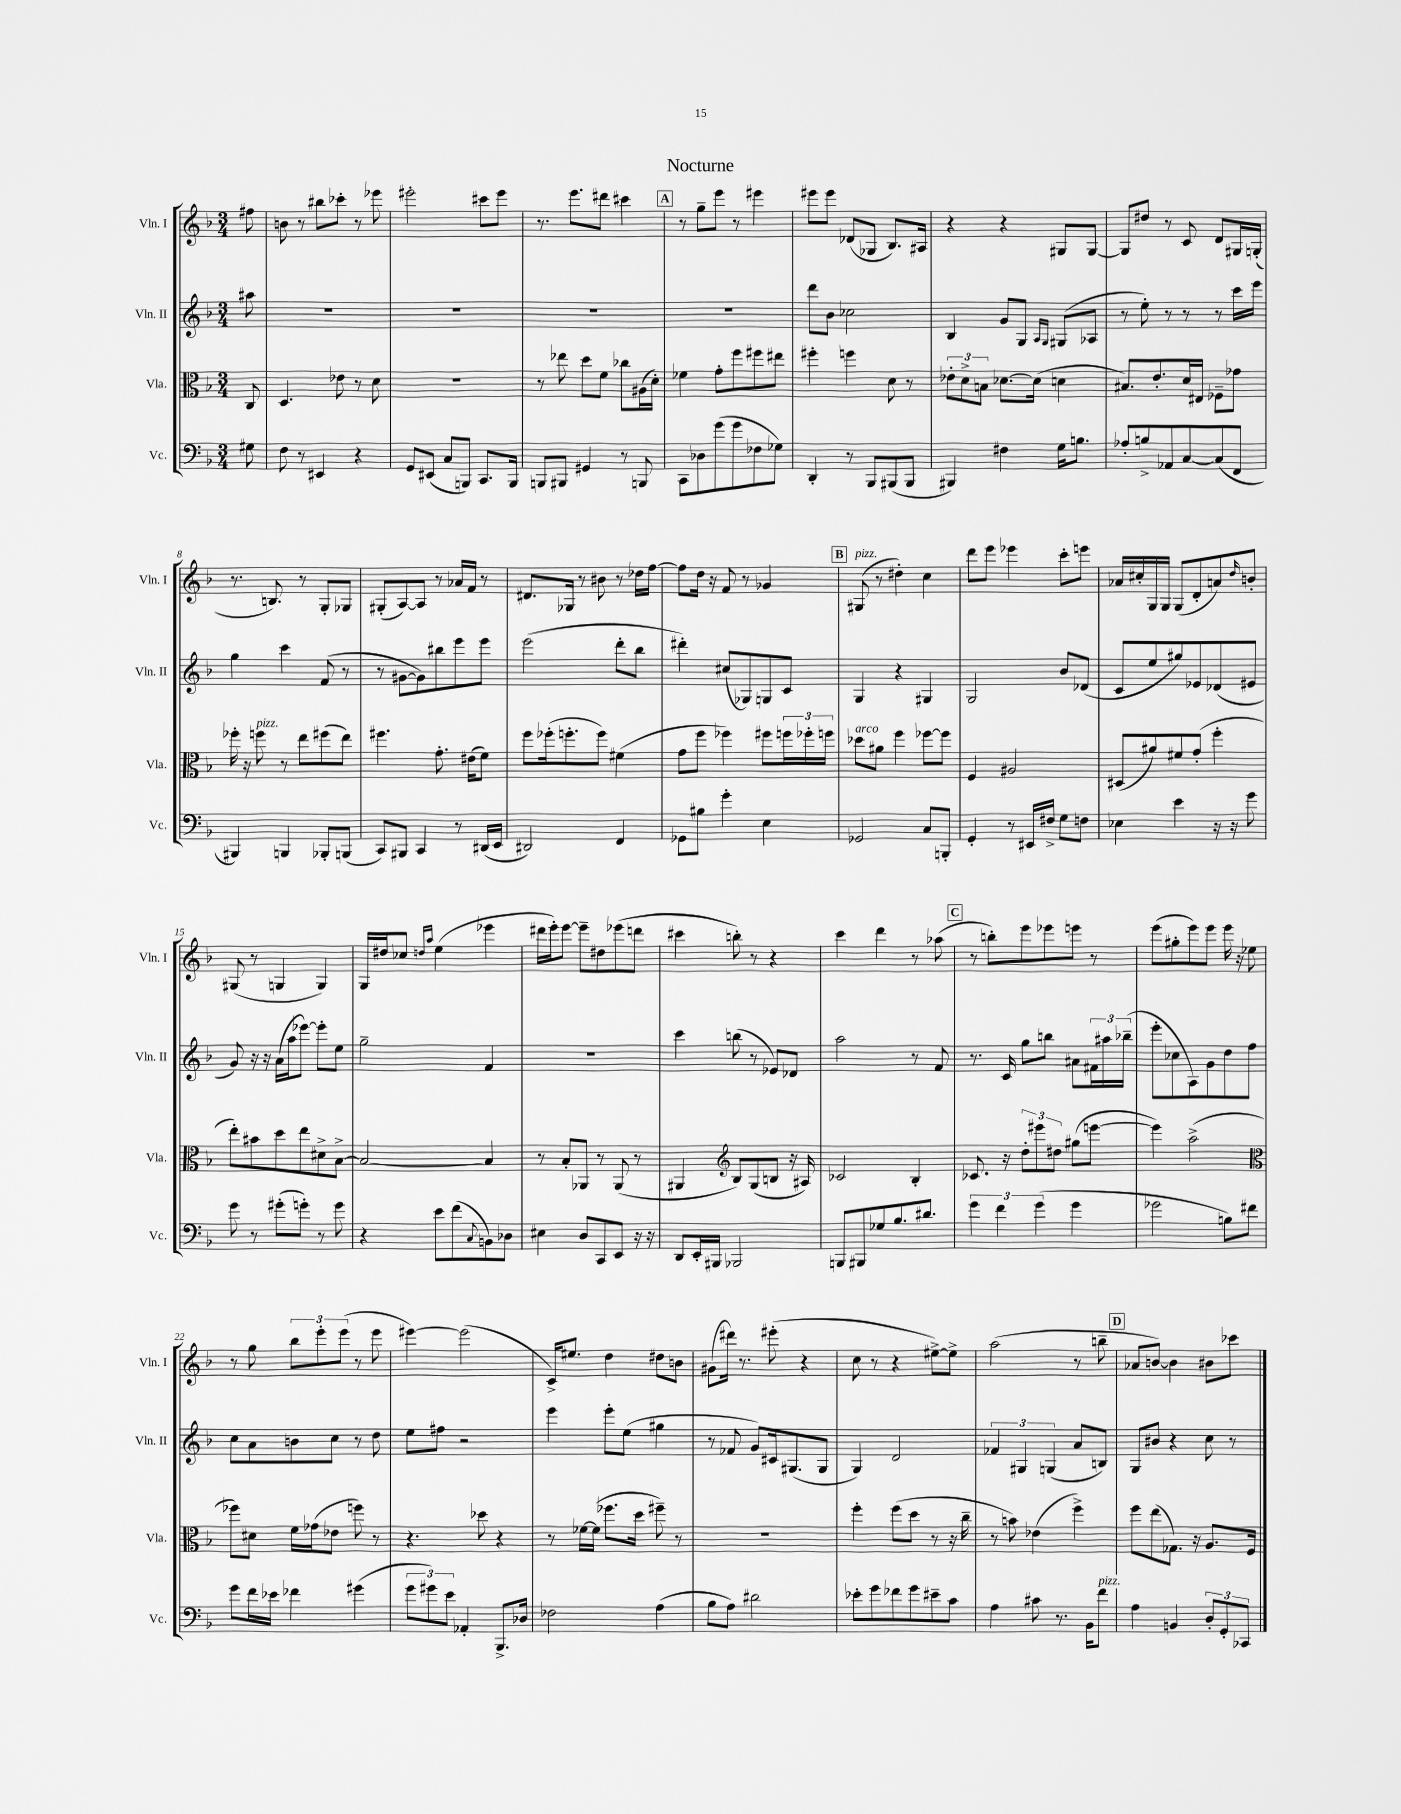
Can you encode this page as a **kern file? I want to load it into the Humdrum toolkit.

**kern	**kern	**kern	**kern
*staff4	*staff3	*staff2	*staff1
*clefF4	*clefC3	*clefG2	*clefG2
*k[b-]	*k[b-]	*k[b-]	*k[b-]
*M3/4	*M3/4	*M3/4	*M3/4
8G#\	8C/	8aa#\	8ff#\
=	=	=	=
8F\	4.D/	2.r	8b\
8r	.	.	8r
4EE#/	.	.	8bb#\L
.	8e-\	.	8ccc-'\J
4r	8r	.	8r
.	8d\	.	8eee-\
=	=	=	=
8GG/L	2.r	2.r	2eee#'\
(8EE#/J	.	.	.
8C/L	.	.	.
8BBB/J)	.	.	.
8.CC/L	.	.	8ccc#\L
.	.	.	8eee#\J
16BBB/Jk	.	.	.
=	=	=	=
8BBB/L	8r	2.r	8.r
8BBB#/J	8ee-\	.	.
.	.	.	8.eee\L
4GG#/	8dd\L	.	.
.	8f\J	.	8ddd#\J
8r	8cc-\L	.	4ccc#\
8BBB/	(16A#\L	.	.
.	16d'\JJ)	.	.
=	=	=	=
8CC\L	4f-\	2.r	8r
8D-\	.	.	8gg~\L
(8g\	8g'\L	.	8eee\J
8g\	8ff\	.	8r
8F-\	8ff#\	.	4eee#\
8G-\J)	8ee#\J	.	.
=	=	=	=
4DD'/	4ff#'\	8ddd\L	8eee#\L
.	.	8b-\J	8eee#\J
8r	4ff\	2cc-\	(8d-/L
8BBB-/L	.	.	8G-/J
(8BBB#/	8d\	.	8.B-/L)
8BBB#/J	8r	.	.
.	.	.	16A#/Jk
=	=	=	=
4BBB#/)	12e-'\L	4B-/	4r
.	12d^\	.	.
.	12B\J	.	.
4F#\	[8.d-\L	8g/L	4r
.	.	8G/J	.
.	(16d-\]Jk	.	.
.	.	16qqA/LL	.
.	.	16qqG/JJ	.
16G\LK	4d\	(8G#/L	8G#/L
8.B\J	.	.	.
.	.	8A-/J	[8G#/J
=	=	=	=
8A-'/L	8.B#/L)	8r	8G#/]L
8B^/	.	8ee'\)	8dd#/J
.	8.e'/	.	.
8AA-/	.	8r	8r
[8C/	16d/L	8r	8c/
.	16E#/JJ	.	.
(8C/]	8F-~\L	8r	8d/L
8FF/J	8g-\J	16ccc\LL	16G#/L
.	.	16eee\JJ	(16G'/JJ
=	=	=	=
4BBB#/)	16ff-'\	4gg\	8.r
.	16r	.	.
.	8ff\	.	.
.	.	.	8.B/)
4BBB/	8r	4ccc\	.
.	8ee\L	.	8r
8BBB-'/L	(8ff#\	(8f/	8G'/L
(8BBB/J	8ee\J)	8r	8G-/J
=	=	=	=
8CC/L)	4.ff#\	8r	(8G#'/L
8BBB#/J	.	[8g#\L	[8A/)
4CC/	.	8g#\])	8A/]J
.	8.g'\	8bb#\	8r
8r	.	8eee\	16a-/LL
.	(16e#\LK	.	16f/JJ
(16DD#/LL	8f\J)	8eee\J	8r
16EE/JJ	.	.	.
=	=	=	=
2DD#/)	8ff\L	(2eee\	8.d#/L
.	(16ff-'\k	.	.
.	8.ff'\	.	16G-/Jk
.	.	.	8r
.	8ff\J)	.	8b#\
4FF/	(4f#\	8ddd'\L	8r
.	.	8bb-\J	16dd-\LL
.	.	.	[16ff\JJ
=	=	=	=
8GG-\L	8g\L	4ddd#'\)	8ff\]L
8B#\J	8ff\J	.	16dd\Jk
.	.	.	16r
4g'\	4ff-\)	(8cc#/L	8f/
.	.	8G-/)	8r
4E\	8ff#\L	8G/	4g-/
.	24ff\L	8c/J	.
.	24ff-'\	.	.
.	24ff\JJ	.	.
=	=	=	=
2GG-/	8dd-\L	4G/	(8G#/
.	8a#\J	.	8r
.	4ff\	4r	4dd#'\)
8C/L	[8ff-\L	4G#/	4cc\
8BBB'/J	8ff-\]J	.	.
=	=	=	=
4GG'/	4F/	2G/	8ddd\L
.	.	.	8eee\J
8r	2A#/	.	4eee-\
16EE#/LL	.	.	.
16F#^/JJ	.	.	.
8G\L	.	8b-/L	8ccc'\L
8F\J	.	(8d-/J	8eee\J
=	=	=	=
4E-\	(8D#/L	8c/L	16a-/LL
.	.	.	16cc#'/
.	8a#/)	8ee/	16G/
.	.	.	16G/JJ
4e\	8f#/	8gg#/)	(8G/L
.	(8g'/J	8e-/	8d'/
16r	4ff'\	(8d-/	8a/)
16r	.	.	.
.	.	.	16qqdd/
8g\	.	8e#/J	8b'/J
=	=	=	=
8g\	8ee'\L)	8g/)	(8G#/
8r	8b#\	16r	8r
.	.	16r	.
(8g#'\L	8dd\	(16a\LL	4G/
.	.	16aa\J	.
8g'\J)	8ee\	[8eee-\J)	.
8r	8d#^\	8eee-'\]L	4G/)
8g\	[8B-^\J	8ee\J	.
=	=	=	=
4r	2B-/_	2gg~\	16G/LL
.	.	.	16dd#/J
.	.	.	8cc-/J
.	.	.	16qqdd/LL
.	.	.	16qqaa/JJ
8e\L	.	.	(4ee\
(8f\	.	.	.
8qqC/	.	.	.
8BB\)	4B-/]	4f/	4eee-\
8D-\J	.	.	.
=	=	=	=
4E#\	8r	2.r	16ddd#\LL
.	.	.	16eee'\J)
.	8B-'/L	.	[8eee\J
8D/L	8AA-/J	.	8eee~\]L
8CC/	8r	.	8dd#\
8EE/J	(8AA-/	.	(8eee-\
16r	8r	.	8ddd\J
16r	.	.	.
=	=	=	=
8DD/L	4AA#/	4ccc\	4ccc#\
16EE'/L	.	.	.
16BBB#/JJ	.	.	.
*	*clefG2	*	*
2BBB-/	8B-/L)	(8bb\	8bb'\)
.	(8G/	8r	8r
.	8B/J	8e-/L)	4r
.	16r	8d-/J	.
.	16A#/)	.	.
=	=	=	=
8BBB/L	2c-/	2aa\	4ccc\
8BBB#/	.	.	.
8G-/	.	.	4ddd\
8.B-/	.	.	.
.	4B-'/	8r	8r
8.d#/J	.	.	.
.	.	8f/	(8aa-\
=	=	=	=
6g\	8.c-/	8.r	8r
.	.	.	8bb'\L)
6f\	.	.	.
.	16r	16c/	.
.	12dd'\L	8gg\L	8eee\
(6g\	12eee#\	.	.
.	.	8bb\J	8eee-\
.	12dd#\J	.	.
4g\	(8gg#\L	8a#\L	8eee\J
.	[8eee\J	24f#\L	8r
.	.	24aa#\	.
.	.	(24bb-~\JJ	.
=	=	=	=
2g-\	4eee\])	8eee'\L	(8eee\L
.	.	8cc-\	8gg#'\
.	(2aa^\	8A\)	8eee\)
.	.	8g\	8eee\J
8B\L)	.	8dd\	16eee\
.	.	.	16r
8f#\J	.	8ff\J	8ee-\
=	=	=	=
*	*clefC3	*	*
8g\L	8ff-\L)	8cc\L	8r
16f\L	8d#\J	8a\	8gg\
16e-\JJ	.	.	.
4f-\	16f\LL	8b\	12bb-\L
.	(16g-\J	.	.
.	.	.	12eee'\
.	8e-\J	8cc\J	.
.	.	.	(12eee\J
(4g#\	8ff\)	8r	8r
.	8r	8dd\	8eee\
=	=	=	=
12g\L	4.r	8ee\L	[4eee#\)
12g#\)	.	.	.
.	.	8ff#\J	.
12e\J	.	.	.
4AA-'/	.	2r	(2eee#\]
.	8dd-\	.	.
8.BBB-^/L	4r	.	.
16D-/Jk	.	.	.
=	=	=	=
2F-\	8r	4eee\	16c^/LK)
.	.	.	8.ee#/J
.	[16f-\LL	.	.
.	(16f-\]JJ	.	.
.	8.ff-\L	8eee'\L	4dd\
.	.	(8ee\J	.
.	16dd\Jk	.	.
(4A\	8ff#~\)	4gg#\	8dd#\L
.	8r	.	8b\J
=	=	=	=
8B-\L	2.r	8r	(8g#\L
8A\J)	.	8f-/	16ddd#\Jk)
.	.	.	8.r
2d#\	.	8g/L)	.
.	.	16c#/k	(8eee#'\
.	.	(8.G#/	.
.	.	.	4r
.	.	8G#/J	.
=	=	=	=
8e-'\L	4ff'\	4G/)	8cc\
8g\	.	.	8r
8f-\	(8ff\L	2d/	4r
8g\	8dd\J	.	.
8e#~\	8r	.	[8ee#^\L)
8c\J	16r	.	8ee#^\]J
.	16cc~\	.	.
=	=	=	=
4A\	8r	6f-/	(2aa\
.	8b\)	.	.
.	.	6G#/	.
8c#\	(4e-\	.	.
.	.	(6G/	.
8.r	.	.	.
.	4ff^\)	8a/L	8r
16BB-\LK	.	.	.
8f\J	.	8B/J)	8bb~\
=	=	=	=
4A\	8ff\L	8G/L	8a-/L
.	(8ee\	8b#/J	[8b/J)
4BB/	8.G-\J)	4r	4b\]
.	16r	.	.
12D'/L	8.A/L	8cc\	8b#\L
12GG'/	.	.	.
.	.	8r	8ccc-\J
12CC-/J	.	.	.
.	16F/Jk	.	.
==	==	==	==
*-	*-	*-	*-
